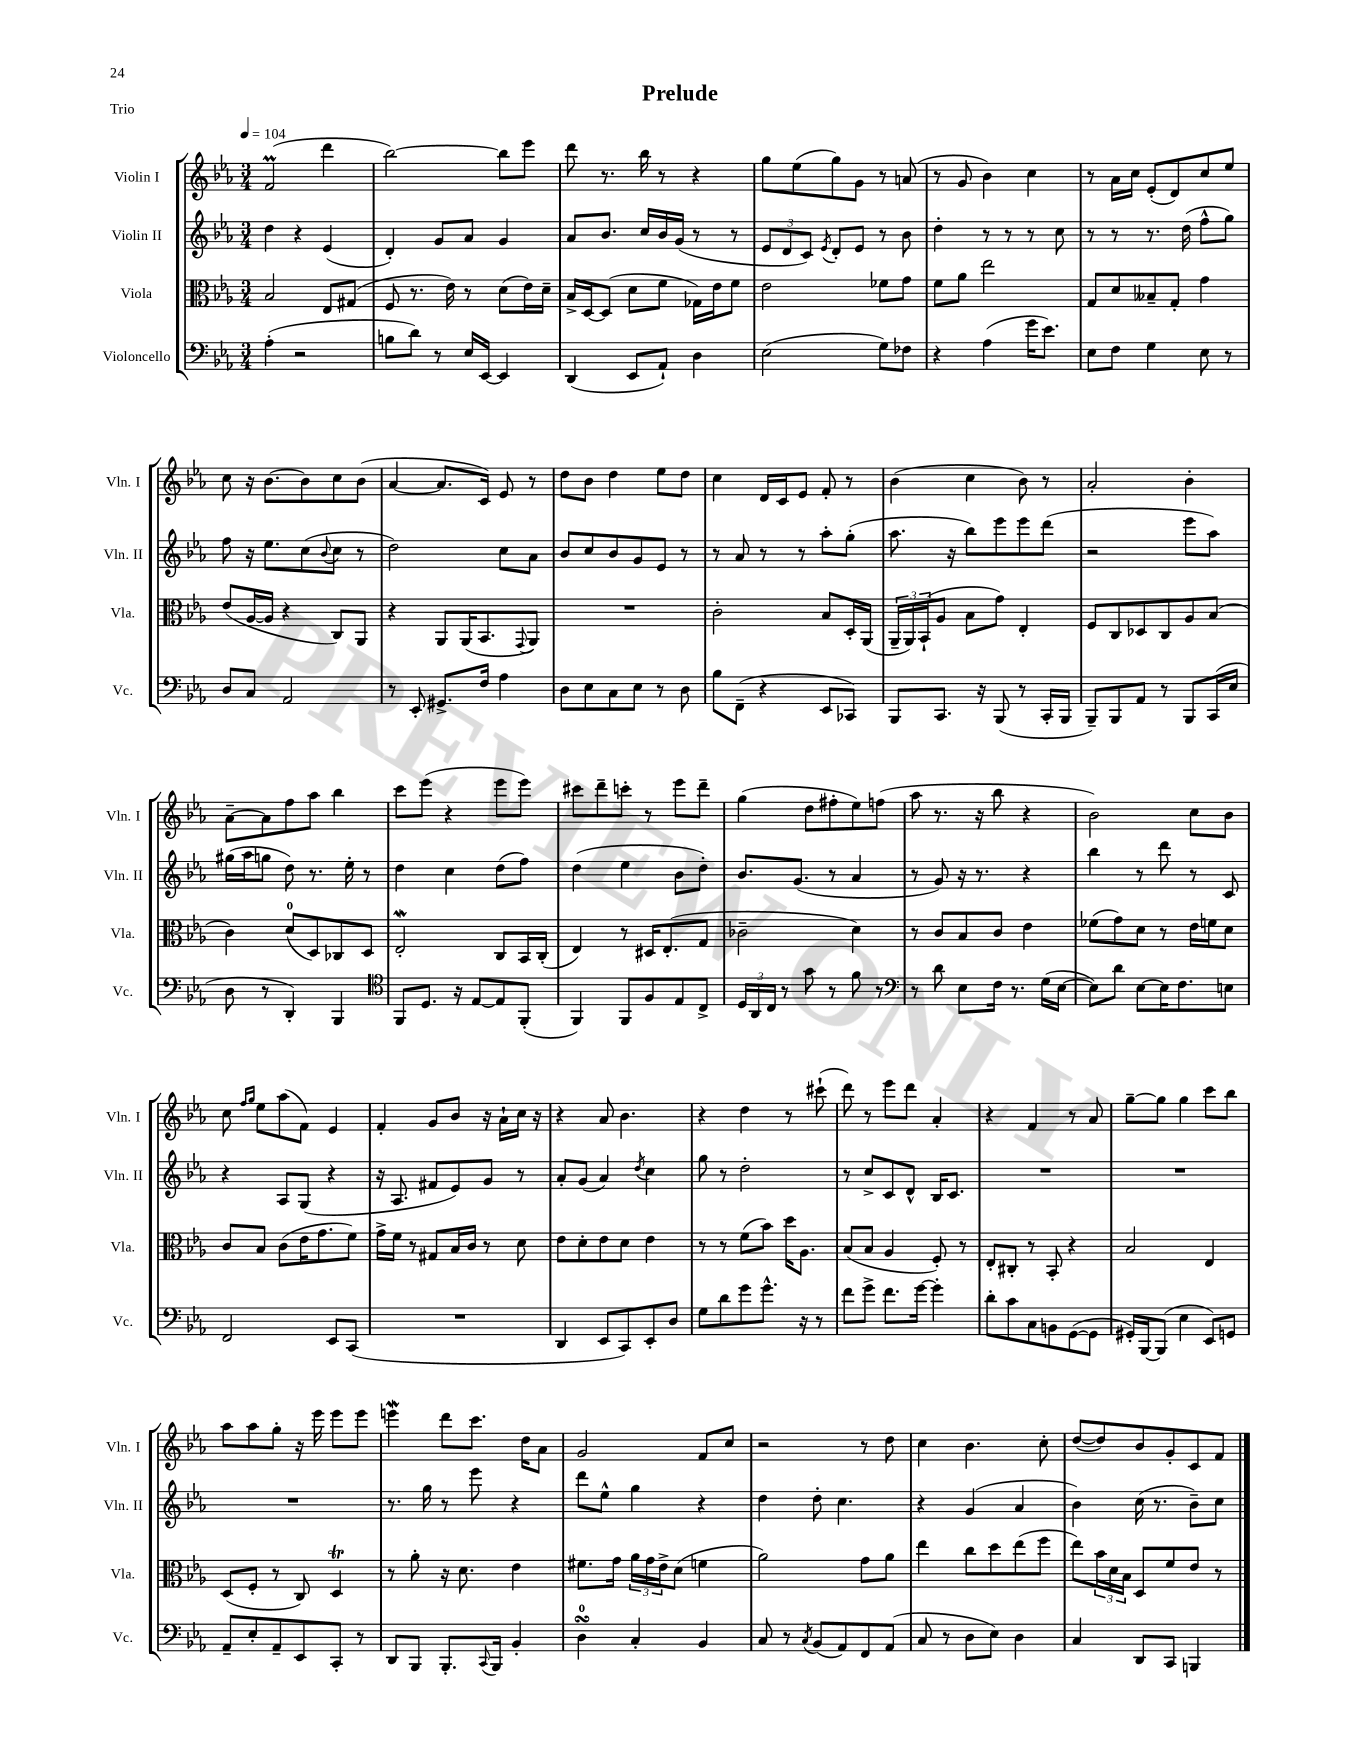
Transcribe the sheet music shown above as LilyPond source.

\header { title = "Prelude" piece = "Trio" }
<<
\new StaffGroup <<
\new Staff = "s0" \with { instrumentName = "Violin I" shortInstrumentName = "Vln. I" } {
    \clef treble \key ees \major \numericTimeSignature \time 3/4 \tempo 4 = 104
    f'2\prall( d'''4 |
    bes''2~) bes''8 ees'''8 |
    d'''8 r8. bes''16 r8 r4 |
    g''8 ees''8( g''8) g'8 r8 a'8( |
    r8 g'8 bes'4) c''4 |
    r8 aes'16 c''16 ees'8-.( d'8) c''8 ees''8 |
    c''8 r16 bes'8.~ bes'8 c''8 bes'8( |
    aes'4~ aes'8. c'16) ees'8 r8 |
    d''8 bes'8 d''4 ees''8 d''8 |
    c''4 d'16 c'16 ees'8 f'8-. r8 |
    bes'4( c''4 bes'8) r8 |
    aes'2-. bes'4-. |
    aes'8~-- aes'8 f''8 aes''8 bes''4 |
    c'''8 ees'''8( r4 ees'''8 ees'''8) |
    cis'''8 d'''8-- c'''8-. r8 ees'''8 d'''8-- |
    g''4( d''8 fis''8-. ees''8) f''8( |
    aes''8 r8. r16 bes''8 r4 |
    bes'2) c''8 bes'8 |
    c''8 \grace { f''16 g''16 } ees''8 aes''8( f'8) ees'4 |
    f'4-. g'8 bes'8 r16 aes'16-! c''16 r16 |
    r4 aes'8 bes'4. |
    r4 d''4 r8 cis'''8-!( |
    d'''8) r8 ees'''8 d'''8 aes'4-. |
    r4 f'4 r8 aes'8 |
    g''8~-- g''8 g''4 c'''8 bes''8 |
    aes''8 aes''8 g''8-. r16 ees'''16 ees'''8 ees'''8 |
    e'''4\mordent d'''8 c'''8. d''16 aes'8 |
    g'2 f'8 c''8 |
    r2 r8 d''8 |
    c''4 bes'4. c''8-. |
    d''8~( d''8) bes'8 g'8-. c'8 f'8 \bar "|." |
}
\new Staff = "s1" \with { instrumentName = "Violin II" shortInstrumentName = "Vln. II" } {
    \clef treble \key ees \major \numericTimeSignature \time 3/4
    d''4 r4 ees'4( |
    d'4-.) g'8 aes'8 g'4 |
    aes'8 bes'8. c''16 bes'16 g'16( r8 r8 |
    \tuplet 3/2 { ees'8 d'8 c'8) } \acciaccatura { ees'8 } d'8-. ees'8 r8 bes'8 |
    d''4-. r8 r8 r8 c''8 |
    r8 r8 r8. d''16( f''8-^ g''8) |
    f''8 r16 ees''8. c''8( \appoggiatura { bes'8 } c''8 r8 |
    d''2) c''8 aes'8 |
    bes'8 c''8 bes'8 g'8 ees'8 r8 |
    r8 aes'8 r8 r8 aes''8-. g''8-.( |
    aes''8. r16 bes''8) ees'''8 ees'''8 d'''8( |
    r2 ees'''8 aes''8) |
    gis''16( aes''16 g''8 d''8) r8. ees''16-. r8 |
    d''4 c''4 d''8( f''8) |
    d''4( ees''4 bes'8 d''8-.) |
    bes'8. g'8.( r8 aes'4 |
    r8 g'8) r16 r8. r4 |
    bes''4 r8 d'''8 r8 c'8 |
    r4 aes8 g8( r4 |
    r16 aes8. fis'8 ees'8) g'8 r8 |
    aes'8-. g'8( aes'4) \acciaccatura { d''8 } c''4 |
    g''8 r8 d''2-. |
    r8 c''8-> c'8 d'8-^ bes16 c'8. |
    R2. |
    R2. |
    R2. |
    r8. g''16 r8 ees'''8 r4 |
    d'''8 ees''8-^ g''4 r4 |
    d''4 d''8-. c''4. |
    r4 g'4( aes'4 |
    bes'4) c''16( r8. bes'8--) c''8 \bar "|." |
}
\new Staff = "s2" \with { instrumentName = "Viola" shortInstrumentName = "Vla." } {
    \clef alto \key ees \major \numericTimeSignature \time 3/4
    bes2 ees8 gis8( |
    f8 r8. ees'16) r8 d'8( ees'16) d'16-- |
    bes16-> d16~ d8( d'8 f'8 ges16) ees'16 f'8 |
    ees'2 fes'8 g'8 |
    f'8 aes'8 ees''2 |
    g8 d'8 beses8-- g8-. g'4 |
    ees'8( aes16~ aes16 r4 c8) aes,8 |
    r4 aes,8 aes,16( bes,8. \appoggiatura { g,8 } aes,8) |
    R2. |
    c'2-. bes8 d16-. aes,16( |
    \tuplet 3/2 { aes,16-- aes,16) bes,16-!( } aes8 bes8 g'8) ees4-. |
    f8 c8 des8 c8 aes8 bes8( |
    c'4) d'8-0( d8) ces8 d8 |
    ees2-.\mordent c8 bes,16 c16-.( |
    ees4) r8 dis16 ees8.-.( g8 |
    ces'2-- d'4) |
    r8 c'8 bes8 c'8 ees'4 |
    fes'8( g'8) d'8 r8 ees'16 f'16 d'8 |
    c'8 bes8 c'8( ees'16 g'8. f'8) |
    g'16-> f'16 r8 gis8 bes16 c'16 r8 d'8 |
    ees'8 d'8-. ees'8 d'8 ees'4 |
    r8 r8 f'8( bes'8) d''16 aes8. |
    bes8( bes8 aes4 f8-.) r8 |
    ees8-. cis8-. r8 bes,8-. r4 |
    bes2 ees4 |
    d8( f8-. r8 c8) d4\trill |
    r8 aes'8-. r16 d'8. ees'4 |
    fis'8. g'16 \tuplet 3/2 { aes'16 g'16 ees'16-> } d'8( f'4 |
    aes'2) g'8 aes'8 |
    ees''4 c''8 d''8 ees''8( f''8 |
    ees''8) \tuplet 3/2 { bes'16 d'16 bes16 } d8 f'8 ees'8 r8 \bar "|." |
}
\new Staff = "s3" \with { instrumentName = "Violoncello" shortInstrumentName = "Vc." } {
    \clef bass \key ees \major \numericTimeSignature \time 3/4
    aes4-.( r2 |
    b8 d'8) r8 ees16 ees,16~ ees,4 |
    d,4( ees,8 aes,8-!) d4 |
    ees2( g8) fes8 |
    r4 aes4( g'16 ees'8.) |
    ees8 f8 g4 ees8 r8 |
    d8 c8 aes,2 |
    r8 ees,8-. gis,8.-> f16 aes4 |
    d8 ees8 c8 ees8 r8 d8 |
    bes8 f,8--( r4 ees,8 ces,8) |
    bes,,8 c,8. r16 bes,,8( r8 c,16-. bes,,16 |
    bes,,8--) bes,,8 aes,8 r8 bes,,8 c,16( ees16 |
    d8 r8 d,4-.) bes,,4 |
    \clef tenor f,8 d8. r16 ees8~ ees8 f,8-.( |
    f,4) f,8 f8 ees8 c8-> |
    \tuplet 3/2 { d16 aes,16 c16 } r8 g'8 r8 f'8 r8 |
    \clef bass r8 d'8 ees8 f16 r8. g16( ees16~ |
    ees8) d'8 ees8~ ees16 f8. e8 |
    f,2 ees,8 c,8( |
    R2. |
    d,4 ees,8 c,8) ees,8-. d8 |
    g8 d'8 g'8 g'8.-^ r16 r8 |
    f'8 g'8-> f'8. g'16~ g'4-. |
    d'8-. c'8 c8 b,8 g,8~( g,8 |
    gis,16-.) bes,,16~ bes,,8( ees4 ees,8) g,8 |
    aes,8-- ees8-. aes,8-- ees,8 c,8-. r8 |
    d,8 bes,,8 bes,,8.-. \appoggiatura { c,8 } bes,,16 bes,4-. |
    d4-0\turn c4-. bes,4 |
    c8 r8 \acciaccatura { c8 } bes,8( aes,8) f,8 aes,8( |
    c8 r8 d8 ees8) d4 |
    c4 d,8 c,8 b,,4 \bar "|." |
}
>>
>>
\layout { \context { \Score \remove "Bar_number_engraver" } }
